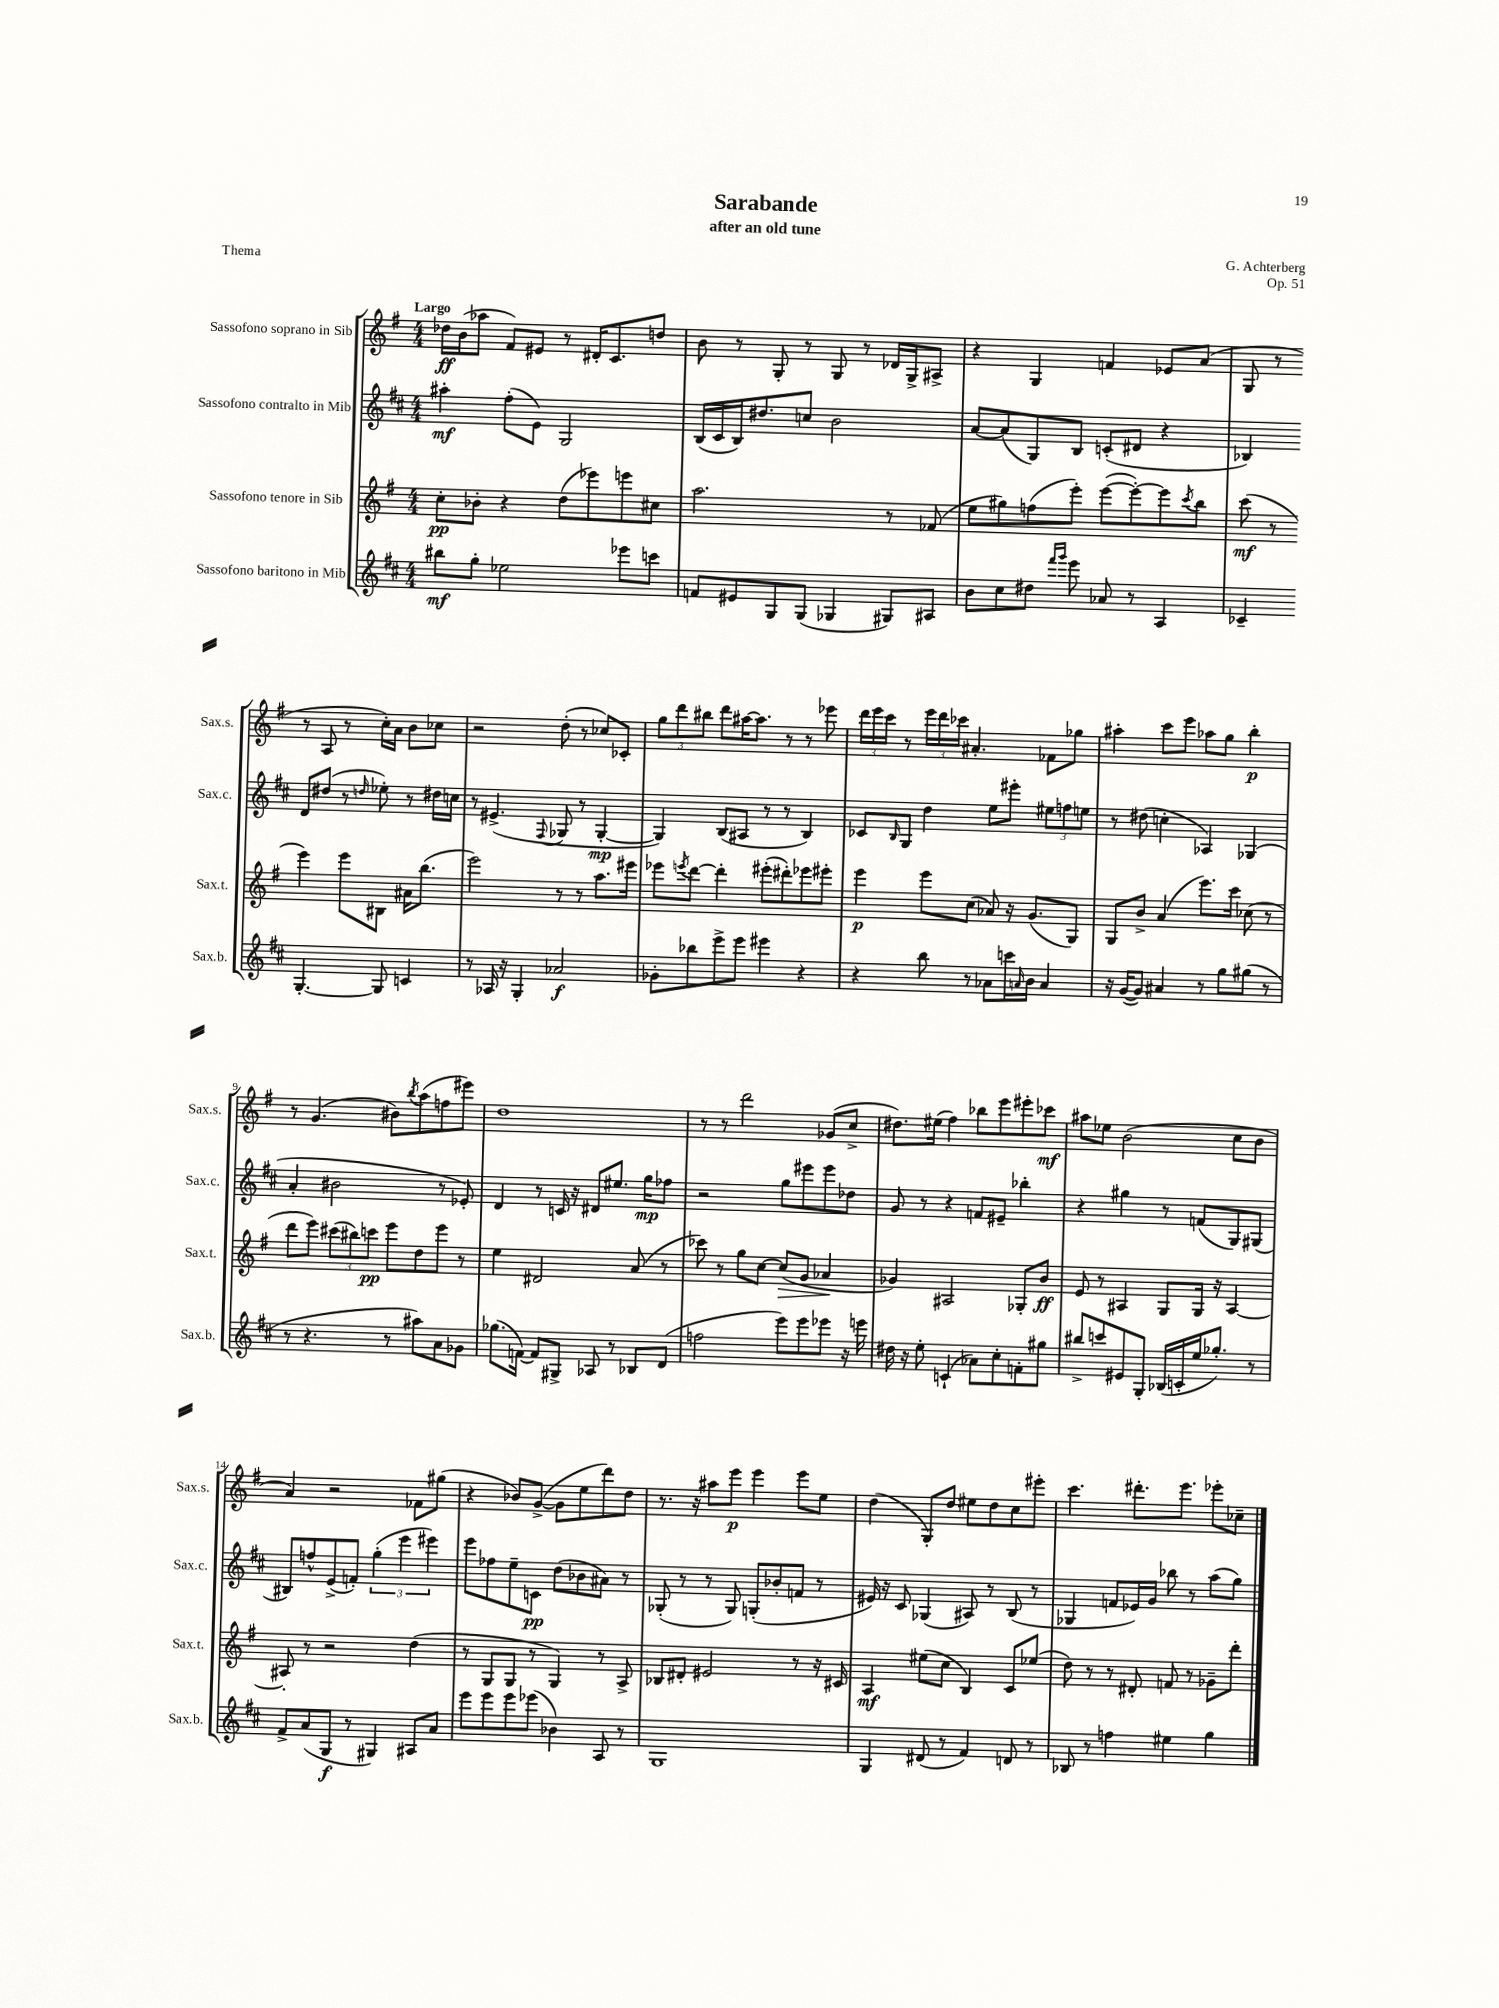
\header { title = "Sarabande" composer = "G. Achterberg" subtitle = "after an old tune" opus = "Op. 51" piece = "Thema" }
<<
\new StaffGroup <<
\new Staff = "s0" \with { instrumentName = "Sassofono soprano in Sib" shortInstrumentName = "Sax.s." } {
    \clef treble \key g \major \numericTimeSignature \time 4/4 \tempo "Largo"
    des''16\ff b'16( aes''8 fis'8) eis'8 r8 dis'16-. c'8. d''8 |
    b'8 r8 g8-. r8 g8 r8 des'16 g16-> ais8-> |
    r4 g4 f'4 ees'8 a'8( |
    g8 r8 r8 a8 r8 c''16-.) a'16 b'8 ces''8 |
    r2 d''8-.( r8 ces''8) ces'8-. |
    \tuplet 3/2 { g''8 d'''8 bis''8 } d'''8 ais''16~ ais''8. r8 r8 ees'''8 |
    \tuplet 3/2 { d'''16 e'''16 c'''16 } r8 \tuplet 3/2 { e'''16 d'''16 ces'''16 } ais'4.-. fes'8 ges''8 |
    ais''4-. c'''8 e'''8 aes''8 g''8 b''4-.\p |
    r8 g'4.( bis'8) \acciaccatura { b''8 } a''8( f''8 eis'''8) |
    d''1 |
    r8 r8 d'''2 ges'8( c''8-> |
    dis''8.) eis''16( fis''4) bes''8 e'''8 eis'''8-. ces'''8\mf |
    ais''8 ees''8 b'2( c''8 b'8 |
    a'4) r2 fes'8 gis''8( |
    r4 bes'8) g'8~->( g'8 e''8 d'''8) d''8 |
    r8. r16 ais''8 e'''8\p e'''4 e'''8 e''8 |
    d''4( g8-.) d''8 eis''8 d''8 c''8 eis'''8-. |
    c'''4. dis'''8.-. e'''8. ees'''8-. ces''8-- \bar "|." |
}
\new Staff = "s1" \with { instrumentName = "Sassofono contralto in Mib" shortInstrumentName = "Sax.c." } {
    \clef treble \key d \major \numericTimeSignature \time 4/4
    ais''4-.\mf fis''8-.( e'8) g2 |
    b16( cis'16 b16) dis''8. c''8 b'2 |
    a'8~ a'8( g8) b8 c'8-.( dis'8 r4 |
    bes4) d'8 dis''8( r8 \grace { d''16 } ees''8-.) r8 dis''16 c''16 |
    r8 eis'4.->( \appoggiatura { fis8 } ges8 r8 ges4~-.\mp |
    ges4) b8( ais8 r8 r8 b4) |
    ces'8 \grace { b16 } g8 d''4 e''8 eis'''8-. \tuplet 3/2 { eis''8 f''8 e''8 } |
    r8 dis''8( c''4-. aes4) ges4( |
    a'4-. bis'2 r8 ees'8-.) |
    d'4 r8 c'16 r16 dis'8 eis''8. g''16\mp fes''8 |
    r2 g''8 eis'''8 eis'''8 des''8 |
    g'8 r8 r4 f'8 eis'8-- bes''4-. |
    r4 gis''4 r8 f'8( g8) gis8( |
    bis8) f''8-^ e'8->( f'8-.) \tuplet 3/2 { g''4-.( e'''4 eis'''4) } |
    e'''8 fes''8 e''8-- c'8\pp d''8( bes'8 ais'8) r8 |
    ges8-.( r8 r8 ges8) g8-.( bes'8-. f'8 r8 |
    eis'16) r16 cis'8 ges4( ais8) r8 b8( r8 |
    ges4 f'8 ees'16) g'16 bes''8 r8 a''8( g''8) \bar "|." |
}
\new Staff = "s2" \with { instrumentName = "Sassofono tenore in Sib" shortInstrumentName = "Sax.t." } {
    \clef treble \key g \major \numericTimeSignature \time 4/4
    c''8-.\pp bes'8-. r4 d''8( ees'''8) e'''8 cis''8 |
    a''2. r8 fes'8( |
    e''8 gis''8) f''8( e'''8-.) e'''8~( e'''8~-.) e'''8 \acciaccatura { c'''8 } b''8 |
    c'''8\mf( r8 e'''4) e'''8 bis8 ais'16 b''8.( |
    e'''2) r8 r8 a''8. eis'''16 |
    ees'''8 \acciaccatura { e'''8 } d'''8~ d'''4-. eis'''8-.( dis'''8-.) ees'''8 eis'''8-. |
    e'''4\p e'''8 c''8( aes'8) r16 g'8.( g8) |
    g8 b'8-> a'4( e'''8.) c'''16 ces''8( r8 |
    d'''8 e'''8) \tuplet 3/2 { cis'''8( bis''8) c'''8\pp } e'''8 d''8 e'''8 r8 |
    e''4 dis'2 a'8( r8 |
    ces'''8) r8 g''8 c''8~ c''8\>( g'8 aes'4\! |
    ges'4) ais2 ges8-. b'8\ff |
    e'8 r8 ais4 g8 g16 r16 ais4~ |
    ais8-. r8 r2 d''4( |
    r8 g8 g8 r8 g4) r8 a8-> |
    bes8 dis'8-. eis'2 r8 r16 cis'16 |
    a4\mf eis''8( c''8 b4) c'8 ees''8( |
    d''8) r8 r8 dis'8-. f'8 r8 ges'8-- d'''8-. \bar "|." |
}
\new Staff = "s3" \with { instrumentName = "Sassofono baritono in Mib" shortInstrumentName = "Sax.b." } {
    \clef treble \key d \major \numericTimeSignature \time 4/4
    bis''8\mf g''8-. ees''2 ees'''8 c'''8 |
    f'8 eis'8 g8 g8( ges4 gis8) ais8 |
    b'8 cis''8 dis''8 \grace { fis'''16 g'''16 } e'''8 aes'8 r8 a4 |
    ces'4-- g4.~-. g8 c'4 |
    r8 aes16 r16 g4-. aes'2\f |
    ges'8-. bes''8 e'''8-> e'''8 eis'''4 r4 |
    r4 b''8 r8 aes'8 c'''16 \grace { a'16 } b'16 a'4 |
    r16 g'16~( g'8) ais'4 r8 g''8 gis''8( r8 |
    r8 r4. r8 ais''8) a'8 ges'8 |
    ges''8.( f'16~) f'8 gis8-> aes8 r8 bes8 d'8( |
    f''2 e'''8) e'''8 ees'''8 r16 e'''16 |
    dis''16 r16 e''8-. c'4-!( aes'8) cis''8-. f'8-. gis''8 |
    bis''8-> c'''8 eis'8 g8-. bes16( c'16-. e''16 ges''8.-.) r8 |
    fis'8-> a'8( g8\f r8 gis4) ais8 a'8 |
    e'''8 e'''8 e'''8 ees'''8( bes'4) a8 r8 |
    g1 |
    g4 dis'8( r8 fis'4) d'8 r8 |
    bes8 r8 f''4 eis''4 g''4 \bar "|." |
}
>>
>>
